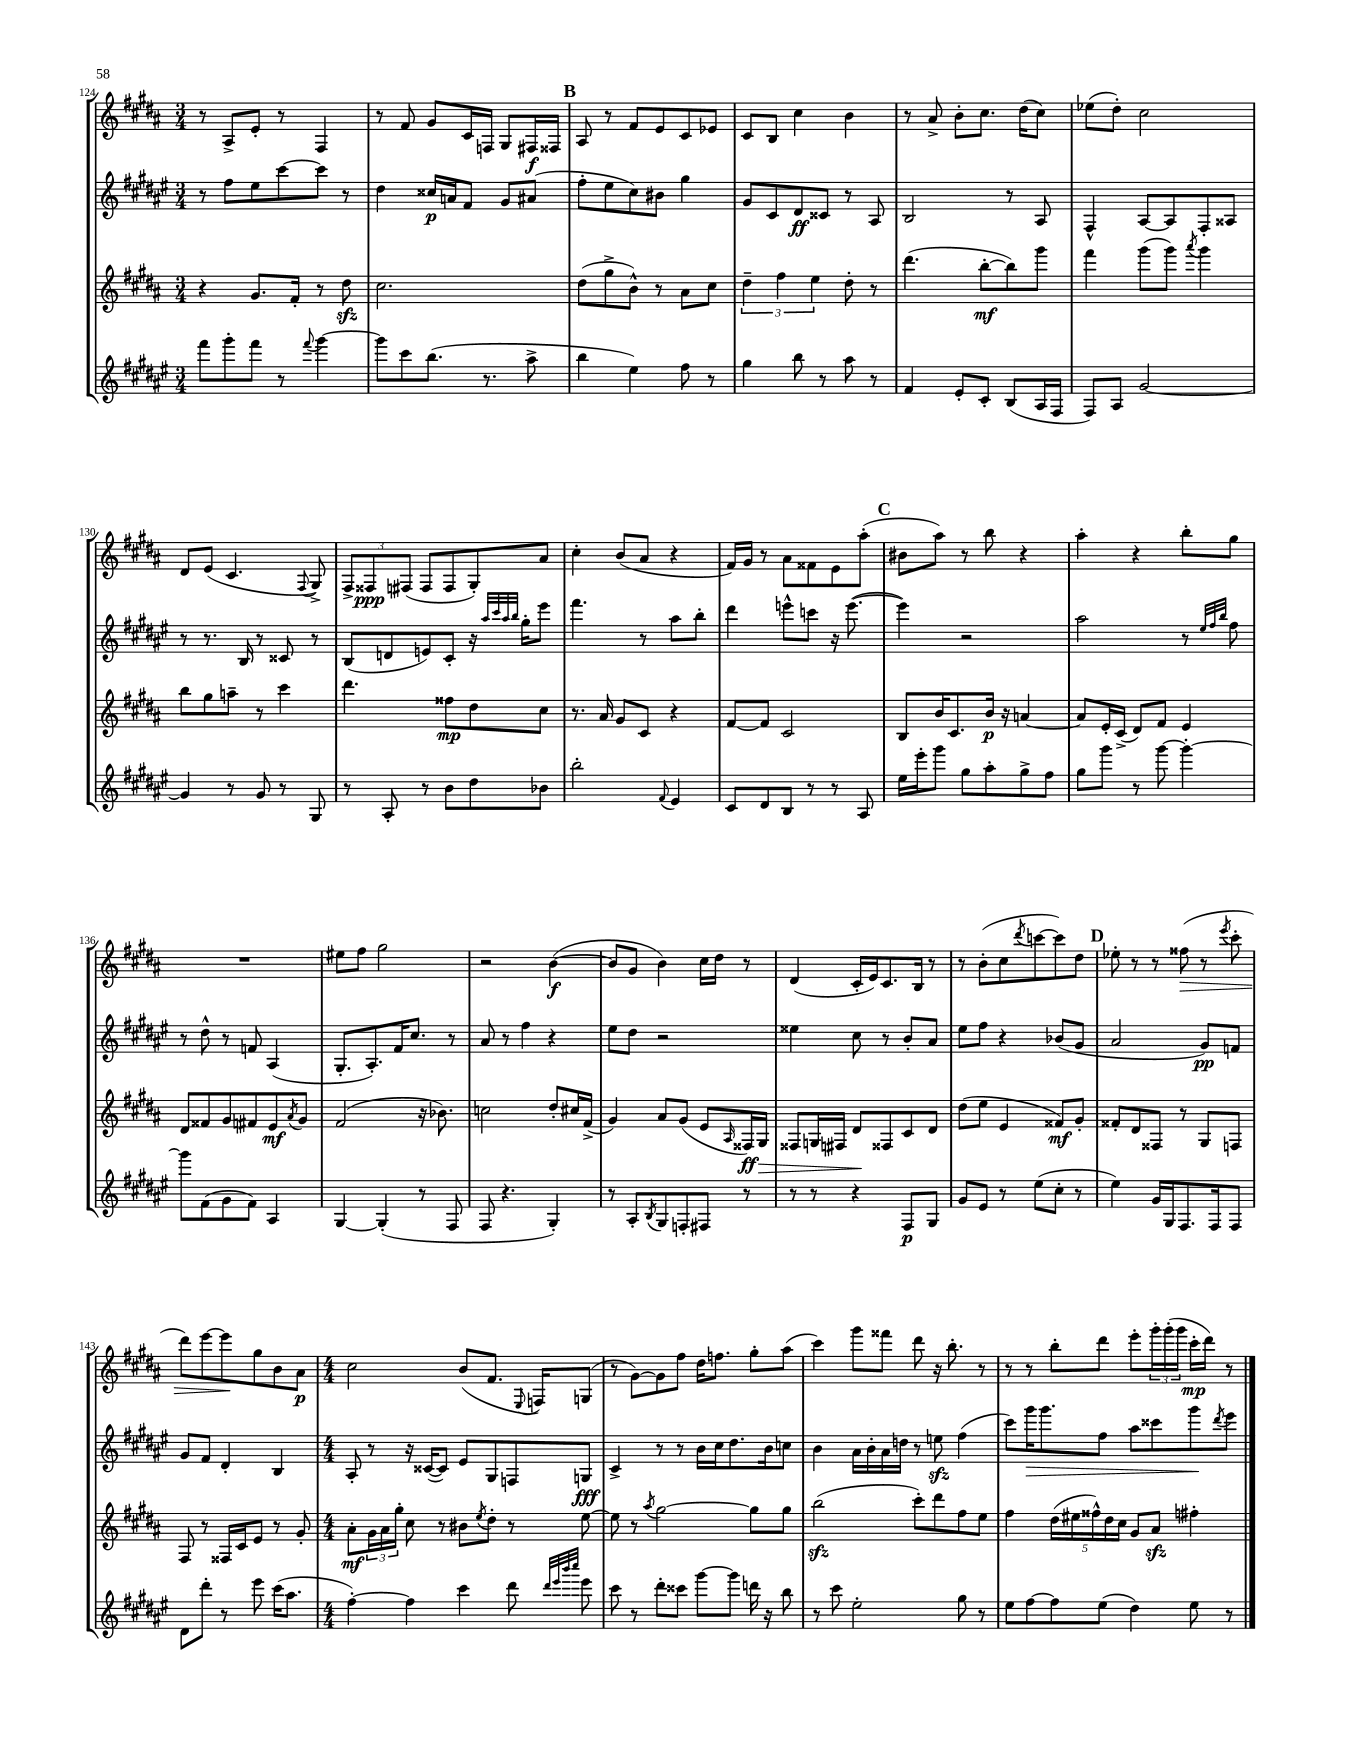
<<
\new StaffGroup <<
\new Staff = "s0" {
    \clef treble \key b \major \numericTimeSignature \time 3/4
    r8 ais8-> e'8-. r8 fis4 |
    r8 fis'8 gis'8 cis'16 f16 gis8 fis16\f fisis16 |
    \mark \markup { \bold "B" } ais8 r8 fis'8 e'8 cis'8 ees'8 |
    cis'8 b8 cis''4 b'4 |
    r8 ais'8-> b'8-. cis''8. dis''16( cis''8) |
    ees''8( dis''8-.) cis''2 |
    dis'8 e'8( cis'4. \appoggiatura { fis8 } gis8->) |
    \tuplet 3/2 { fis8-> fisis8\ppp fis8( } fis8 fis8 gis8-.) ais'8 |
    cis''4-. b'8( ais'8 r4 |
    fis'16) gis'16 r8 ais'8 fisis'8 e'8 ais''8-.( |
    \mark \markup { \bold "C" } bis'8 ais''8) r8 b''8 r4 |
    ais''4-. r4 b''8-. gis''8 |
    R2. |
    eis''8 fis''8 gis''2 |
    r2 b'4~\f( |
    b'8 gis'8 b'4) cis''16 dis''16 r8 |
    dis'4( cis'16-. e'16) cis'8. b16 r8 |
    r8 b'8-.( cis''8 \acciaccatura { dis'''8 } c'''8~ c'''8) dis''8 |
    \mark \markup { \bold "D" } ees''8-. r8 r8 fisis''8\>( r8 \acciaccatura { e'''8 } cis'''8-. |
    dis'''8) e'''8~ e'''8\! gis''8 b'8 ais'8\p |
    \numericTimeSignature \time 4/4 cis''2 b'8( fis'8. \appoggiatura { e8 } f16) g8( |
    r8 gis'8~) gis'8 fis''8 dis''16 f''8. gis''8-. ais''8( |
    cis'''4) gis'''8 fisis'''8 dis'''8 r16 b''8.-. r8 |
    r8 r8 b''8-. dis'''8 e'''8-. \tuplet 3/2 { gis'''16-. gis'''16-.( gis'''16 } cis'''16-.\mp dis'''16) r8 \bar "|." |
}
\new Staff = "s1" {
    \clef treble \key fis \major \numericTimeSignature \time 3/4
    r8 fis''8 eis''8 cis'''8~ cis'''8 r8 |
    dis''4 cisis''16\p a'16 fis'8 gis'8 ais'8( |
    \mark \markup { \bold "B" } fis''8-. eis''8 cis''8) bis'8 gis''4 |
    gis'8 cis'8 dis'8\ff cisis'8 r8 ais8 |
    b2 r8 ais8 |
    fis4-^ ais8~ ais8 fis8-. aisis8 |
    r8 r8. b16 r8 cisis'8 r8 |
    b8( d'8 e'8) cis'8-. r16 \grace { ais''32 cis'''32 ais''32 b''32 } gis''16-. eis'''8 |
    fis'''4. r8 ais''8 b''8-. |
    dis'''4 e'''8-^ c'''8 r16 e'''8.~( |
    \mark \markup { \bold "C" } e'''4) r2 |
    ais''2 r8 \grace { eis''32 fis''32 b''32 } fis''8 |
    r8 dis''8-^ r8 f'8 ais4( |
    gis8.-. ais8.-.) fis'16 cis''8. r8 |
    ais'8 r8 fis''4 r4 |
    eis''8 dis''8 r2 |
    eisis''4 cis''8 r8 b'8-. ais'8 |
    eis''8 fis''8 r4 bes'8( gis'8 |
    \mark \markup { \bold "D" } ais'2 gis'8\pp) f'8 |
    gis'8 fis'8 dis'4-. b4 |
    \numericTimeSignature \time 4/4 ais8-. r8 r16 cisis'16~( cisis'8) eis'8 gis8 f8 g8\fff |
    cis'4-> r8 r8 b'16 cis''16 dis''8. b'16 c''8 |
    b'4 ais'16 b'16-. ais'16 d''16 r8 e''8\sfz fis''4( |
    cis'''8) gis'''16\> gis'''8. fis''8 ais''8 cisis'''8 gis'''8\! \acciaccatura { dis'''8 } eis'''8 \bar "|." |
}
\new Staff = "s2" {
    \clef treble \key b \major \numericTimeSignature \time 3/4
    r4 gis'8. fis'16-. r8 dis''8\sfz |
    cis''2. |
    \mark \markup { \bold "B" } dis''8( gis''8-> b'8-^) r8 ais'8 cis''8 |
    \tuplet 3/2 { dis''4-- fis''4 e''4 } dis''8-. r8 |
    dis'''4.( b''8~-.\mf b''8) gis'''8 |
    fis'''4 gis'''8( gis'''8) \acciaccatura { ais'''8 } gis'''4 |
    b''8 gis''8 a''8-- r8 cis'''4 |
    dis'''4. fisis''8\mp dis''8 cis''8 |
    r8. ais'16 gis'8 cis'8 r4 |
    fis'8~ fis'8 cis'2 |
    \mark \markup { \bold "C" } b8 b'16 cis'8. b'16\p r16 a'4~ |
    a'8 e'16-. cis'16->( dis'8) fis'8 e'4 |
    dis'8 fisis'8 gis'8 fis'8 e'8\mf \acciaccatura { ais'8 } gis'8 |
    fis'2( r16 bes'8.) |
    c''2 dis''8-. cis''16 fis'16->( |
    gis'4) ais'8 gis'8( e'8 \grace { ais16 } fisis16\ff) gis16\> |
    fisis8 g16 fis16 dis'8\! fisis8 cis'8 dis'8 |
    dis''8( e''8 e'4 fisis'8\mf) gis'8-. |
    \mark \markup { \bold "D" } fisis'8-. dis'8 fisis8 r8 gis8 f8 |
    fis8 r8 fisis16 cis'16 e'8 r8 gis'8-. |
    \numericTimeSignature \time 4/4 ais'8-.\mf \tuplet 3/2 { gis'16 ais'16 gis''16-. } cis''8 r8 bis'8 \acciaccatura { e''8 } dis''8-. r8 e''8~ |
    e''8 r8 \acciaccatura { ais''8 } gis''2~ gis''8 gis''8 |
    b''2\sfz( cis'''8-.) dis'''8 fis''8 e''8 |
    fis''4 \tuplet 5/4 { dis''16( eis''16 fisis''16-^) dis''16 cis''16 } gis'8 ais'8\sfz fis''4-. \bar "|." |
}
\new Staff = "s3" {
    \clef treble \key fis \major \numericTimeSignature \time 3/4
    fis'''8 gis'''8-. fis'''8 r8 \appoggiatura { fis'''8 } gis'''4~ |
    gis'''8 cis'''8 b''8.( r8. ais''8-> |
    \mark \markup { \bold "B" } b''4 eis''4) fis''8 r8 |
    gis''4 b''8 r8 ais''8 r8 |
    fis'4 eis'8-. cis'8-. b8( ais16 fis16 |
    fis8) ais8 gis'2~ |
    gis'4 r8 gis'8 r8 gis8 |
    r8 ais8-. r8 b'8 dis''8 bes'8 |
    b''2-. \appoggiatura { fis'8 } eis'4 |
    cis'8 dis'8 b8 r8 r8 ais8 |
    \mark \markup { \bold "C" } eis''16 eis'''16-. gis'''8 gis''8 ais''8-. gis''8-> fis''8 |
    gis''8 gis'''8 r8 gis'''8~ gis'''4~-. |
    gis'''8 fis'8( gis'8 fis'8) ais4 |
    gis4~ gis4-.( r8 fis8 |
    fis8 r4. gis4-.) |
    r8 ais8-. \acciaccatura { b8 } gis8 f8-. fis8 r8 |
    r8 r8 r4 fis8\p gis8 |
    gis'8 eis'8 r8 eis''8( cis''8-. r8 |
    \mark \markup { \bold "D" } eis''4) gis'16 gis16 fis8. fis16 fis8 |
    dis'8 dis'''8-. r8 eis'''8 cis'''16( ais''8. |
    \numericTimeSignature \time 4/4 fis''4~-.) fis''4 cis'''4 dis'''8 \grace { dis'''32 eis'''32 b'''32 cis''''32 } eis'''8 |
    cis'''8 r8 dis'''8-. cisis'''8 gis'''8~ gis'''8 d'''16 r16 b''8 |
    r8 cis'''8 eis''2-. gis''8 r8 |
    eis''8 fis''8~ fis''8 eis''8( dis''4) eis''8 r8 \bar "|." |
}
>>
>>
\layout { \context { \Score currentBarNumber = #124 } }
